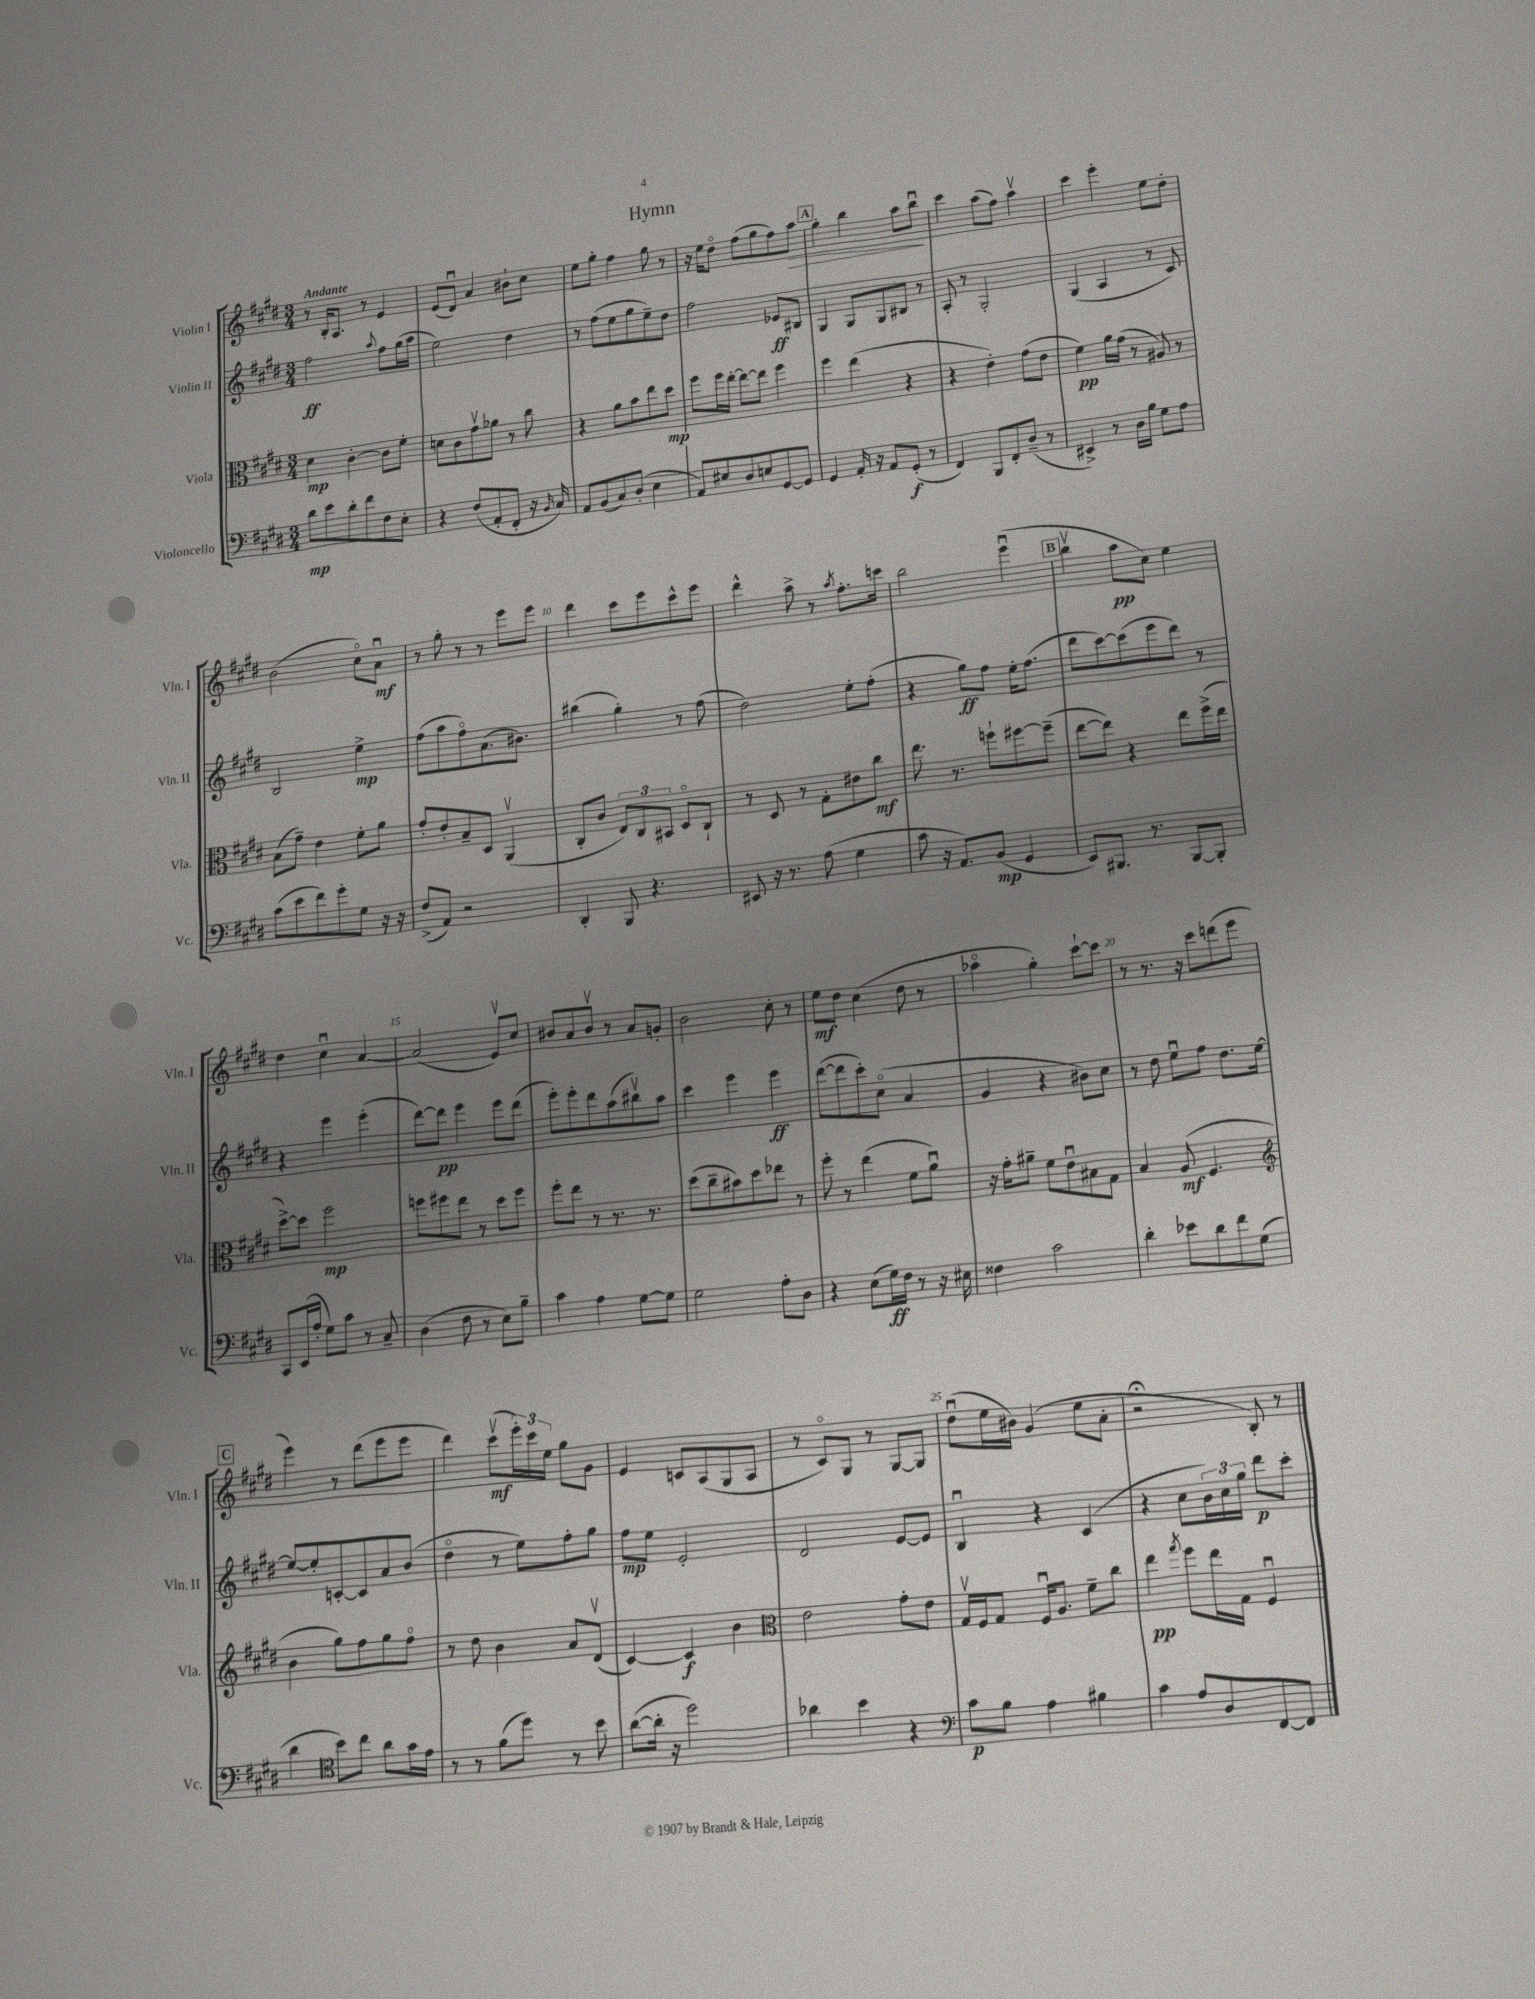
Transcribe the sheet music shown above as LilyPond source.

\header { title = "Hymn" }
<<
\new StaffGroup <<
\new Staff = "s0" \with { instrumentName = "Violin I" shortInstrumentName = "Vln. I" } {
    \clef treble \key e \major \numericTimeSignature \time 3/4 \tempo "Andante"
    r8 b16-. a8. r8 e'4 |
    e'8( dis'8\downbow) a'4 bis'8-! cis''8 |
    e''8 gis''8-. fis''4 gis''8 r8 |
    r16 e''16 dis''8\flageolet fis''8( gis''8 fis''8) a''8\> |
    \mark \markup { \box "A" } gis''4-. b''4 a''8 b''8\downbow\! |
    cis'''4 a''8( fis''8) a''4\upbow |
    cis'''4 e'''4-. e''8 dis''8-. |
    b'2( cis''8\flageolet) a'8\downbow\mf |
    r8 gis''8-. r8 r8 e'''8 e'''8 |
    dis'''4 cis'''8 e'''8 cis'''8-^ e'''8 |
    dis'''4-^ a''8-> r8 \acciaccatura { a''8 } fis''8.-. c'''16 |
    b''2 e'''4\downbow( |
    \mark \markup { \box "B" } b''4\upbow a''8\pp cis''8) e''4 |
    dis''4 cis''4\downbow a'4~ |
    a'2( e'8\upbow) cis''8 |
    bis'8 a'8 bis'8\upbow r8 a'8 g'8-. |
    b'2 cis''8-. r8 |
    e''8\mf dis''8 cis''4( dis''8 r8 |
    aes''4\flageolet gis''4-.) cis'''8~-! cis'''8 |
    r8 r8. r16 cis'''8 d'''8( e'''8 |
    \mark \markup { \box "C" } e'''4) r8 dis'''8( e'''8 e'''8 |
    dis'''4) cis'''8\upbow\mf( \tuplet 3/2 { e'''16-.) cis'''16 e''16 } gis''8 gis'8 |
    e'4 c'8 a8( gis8 a8 |
    r8 cis'8\flageolet) gis8 r8 gis8~ gis8 |
    dis''8\downbow( e''16 bis'16) gis'4( e''8 a'8-. |
    r2\fermata b8-.) r8 \bar "|." |
}
\new Staff = "s1" \with { instrumentName = "Violin II" shortInstrumentName = "Vln. II" } {
    \clef treble \key e \major \numericTimeSignature \time 3/4
    fis''2\ff \appoggiatura { a''8 } fis''8 gis''16( a''16 |
    e''2) dis''4 |
    r8 fis''8( e''8 gis''8 e''8--) dis''8 |
    fis''2 ees'8\ff bis8 |
    \mark \markup { \box "A" } gis4 gis8 gis8 bis8 r8 |
    a8-. r8 gis2-. |
    gis4( a4 r8 cis'8) |
    b2 e''4->\mp |
    fis''8( a''8 fis''8\flageolet) a'8.( bis'8.) |
    bis''4( gis''4-.) r8 fis''8( |
    dis''2) e''8-. fis''8-.( |
    r4 gis''8\ff) fis''8 e''16-. fis''8.( |
    \mark \markup { \box "B" } dis'''8 cis'''8~) cis'''8( e'''8 dis'''8) r8 |
    r4 e'''4 e'''4-.( |
    dis'''8~) dis'''8\pp e'''4 e'''8 dis'''8( |
    e'''8-.) e'''8-. dis'''8 a''8( bis''8\upbow) a''8 |
    cis'''4 e'''4 e'''4\ff |
    dis'''8~( dis'''8 cis'''8-.) cis''8\flageolet( a'4 |
    gis'4 r4 bis'8) cis''8 |
    r8 dis''8 e''8\downbow fis''8 dis''8. e''16~ |
    \mark \markup { \box "C" } e''8~ e''8-. c'8~-. c'8 a'8 b'8( |
    dis''4\flageolet r8 e''8) fis''8-. gis''8 |
    fis''8\mp e''8 e'2-. |
    dis'2 e'8~ e'8 |
    b4\downbow r4 cis'4( |
    r4 cis''8 \tuplet 3/2 { b'16) cis''16 gis''16 } dis'''8\p cis'''8-. \bar "|." |
}
\new Staff = "s2" \with { instrumentName = "Viola" shortInstrumentName = "Vla." } {
    \clef alto \key e \major \numericTimeSignature \time 3/4
    dis'4\mp cis'4~-. cis'8 fis'8-. |
    d'8 cis'8 gis'8\upbow aes'8 r8 cis''8 |
    r4 a'8 b'8 e''8 dis''8\mp |
    fis''8 fis''16 e''16~-. e''8~ e''8 fis''4 |
    \mark \markup { \box "A" } fis''4 e''4( r4 |
    r4 e'4-.) gis'8( e'8 |
    fis'4\pp) a'16 gis'16( r8 ais8) r8 |
    b8( gis'8--) e'4 fis'8-. a'8 |
    gis'8-. e'8-. b8-- dis8 a,4\upbow( |
    cis8-. cis'8 \tuplet 3/2 { e8) cis8 bis,8 } dis8\flageolet cis8-! |
    r8 dis8 r8 gis8-. eis'8 cis''8\mf |
    e''8. r8. f''8-! fis''8~ fis''8--( |
    \mark \markup { \box "B" } e''8~ e''8) r4 e''8 fis''16->( e''16 |
    dis''8~->) dis''8 fis''2\mp |
    f''8 fis''8 e''8 r8 dis''8 fis''8 |
    fis''8-. e''8 r8 r8. r8. |
    dis''8( cis''8-- bis'8) dis''8 ees''8 r8 |
    fis''8-. r8 e''4( fis'8 a'8\downbow) |
    r16 gis'16-. ais'8-- fis'8 e'8\downbow bis8 gis8 |
    b4 a8\mf( fis4. |
    \mark \markup { \box "C" } \clef treble b'4 gis''8) fis''8 gis''8 fis''8\flageolet |
    r8 dis''8 b'4 a'8 dis'8\upbow( |
    cis'4~) cis'4\f b'4 |
    \clef alto e'2 gis'8-. e'8 |
    gis16\upbow fis16 gis8 fis16\downbow a8. fis'8-- cis''8 |
    e''4\pp \acciaccatura { gis''8 } fis''8 e''16 gis16 fis4\downbow \bar "|." |
}
\new Staff = "s3" \with { instrumentName = "Violoncello" shortInstrumentName = "Vc." } {
    \clef bass \key e \major \numericTimeSignature \time 3/4
    dis'8\mp e'8 dis'8-. fis'8 fis8 e8-. |
    r4 fis8( a,8-. fis,8-. r16 \grace { b,16 } cis16) |
    a,8 b,8( cis8) dis8-.( e4 |
    a,8) eis8 dis8 e8 gis,8~ gis,8 |
    \mark \markup { \box "A" } gis,4 a,16-. r16 a,8 gis,8-.\f( r8 |
    fis,4) b,,8 fis,8-. dis8--( r8 |
    eis,4->) r8 dis16 b16 gis8 a8 |
    cis'8( e'8 fis'8) gis'8-. gis8 r16 r16 |
    fis8->( a,8) r2 |
    dis,4-. b,,8 r4. |
    eis,8 r16 r8. a8( gis4 |
    cis'8 r16 a,8.) b,8\mp( gis,4 |
    \mark \markup { \box "B" } e,8) bis,,8. r8. bis,,8~ bis,,8-. |
    cis,8 e,16( a16-. gis8) cis'8 r8 cis8-- |
    dis4( fis8 r8 e8) b8-- |
    cis'4 a4 gis8~ gis8 |
    gis2 a8-. dis8 |
    r4 e8( gis16\ff) fis16 r8 r16 eis16 |
    fisis4 cis'2 |
    dis'4-. ees'8 dis'8 fis'8 gis8( |
    \mark \markup { \box "C" } dis'4 \clef tenor b'8) cis''8 a'8 gis'16 e'16 |
    r8 r8 fis'8( dis''8) r8 b'8 |
    a'8~( a'16-. r16 dis''2) |
    aes'4 b'4 r4 |
    \clef bass cis'8\p b8 a4 bis4 |
    cis'4 a8 dis8 fis,8~ fis,8 \bar "|." |
}
>>
>>
\layout { \context { \Score \override BarNumber.break-visibility = ##(#f #t #t) barNumberVisibility = #(every-nth-bar-number-visible 5) } }
